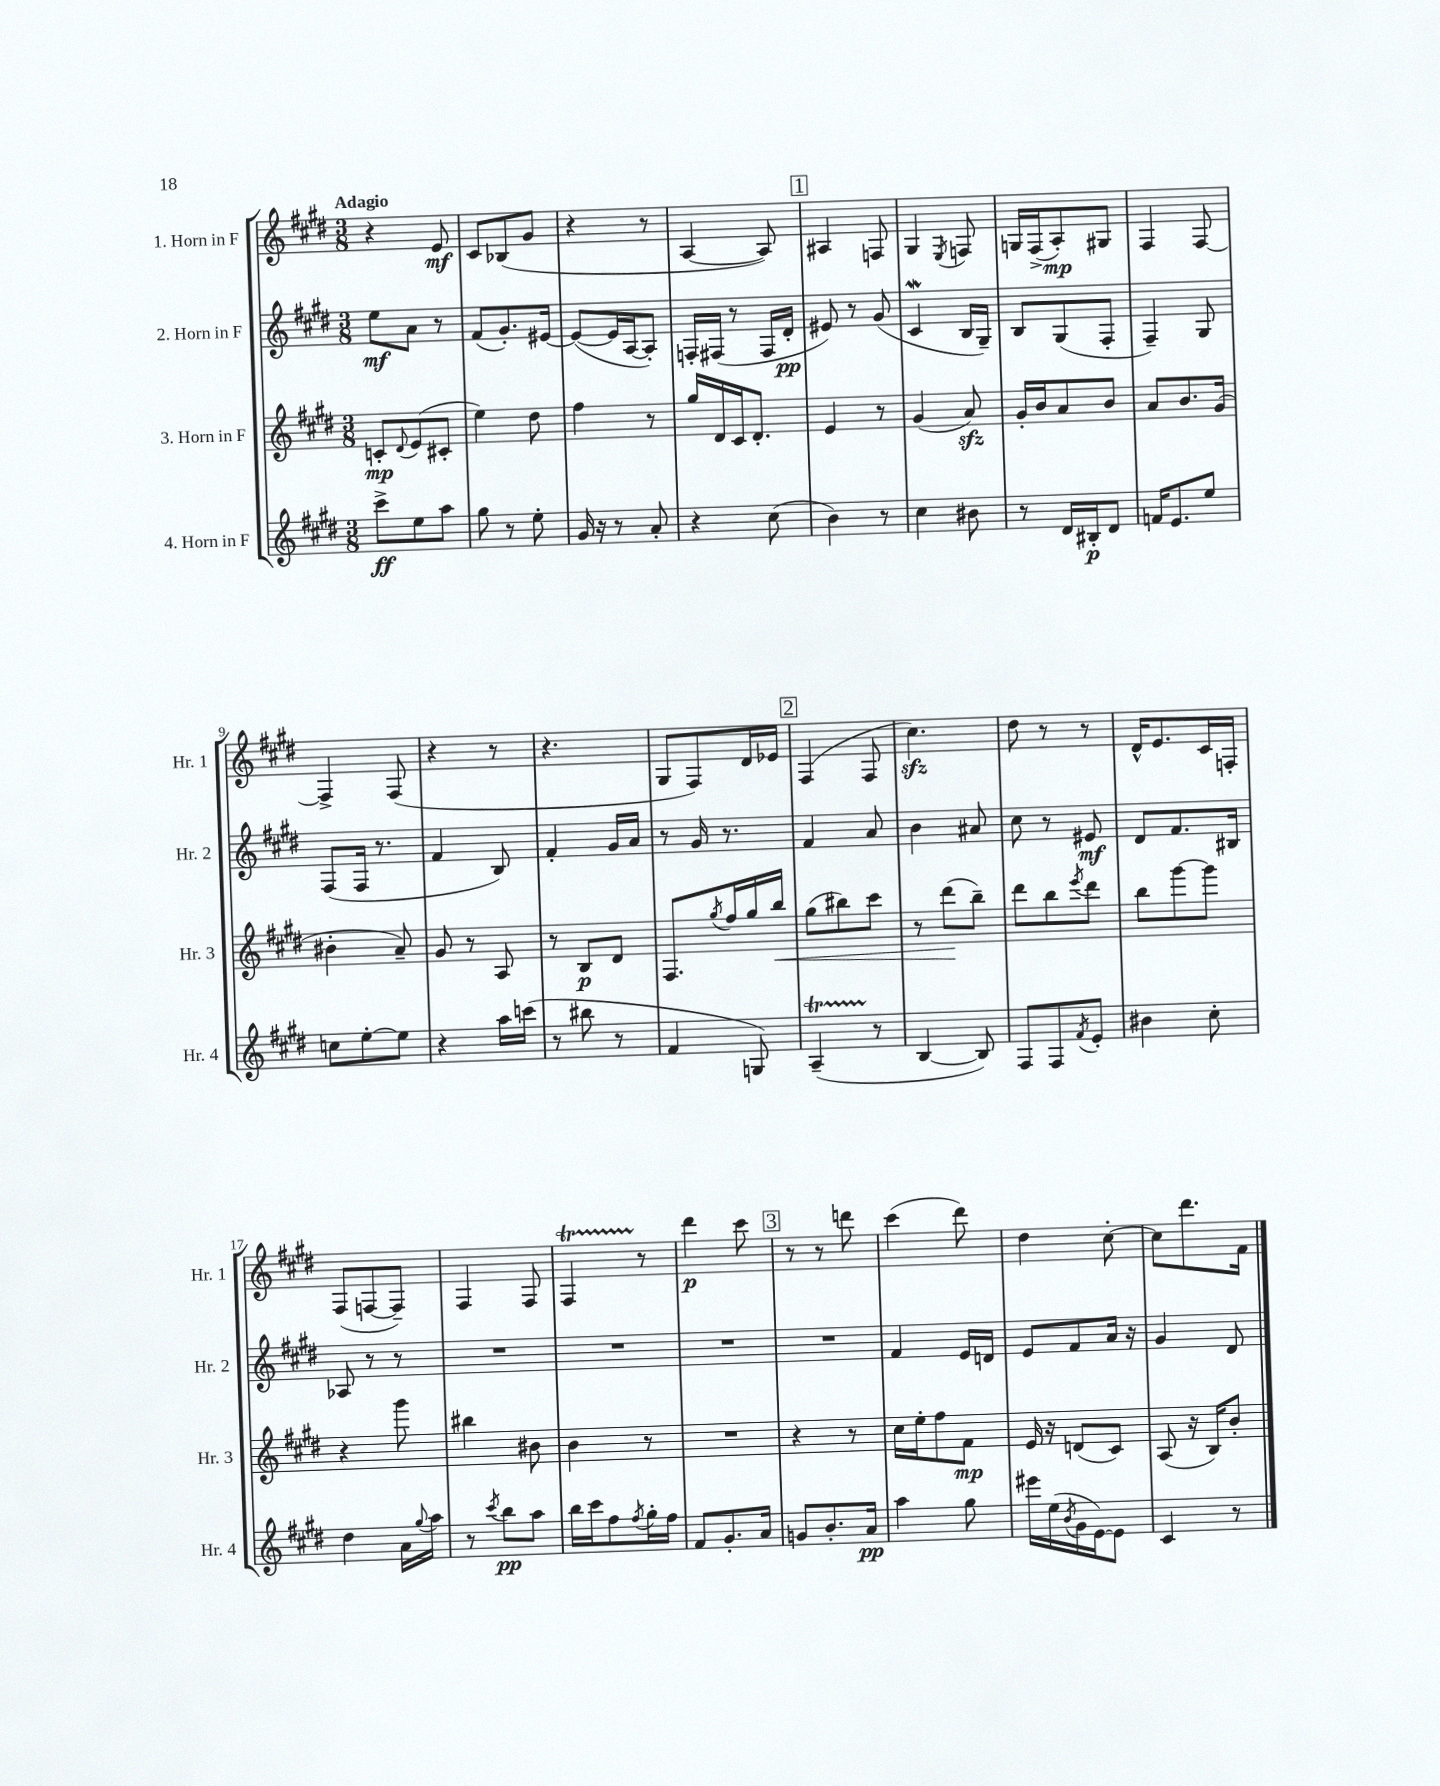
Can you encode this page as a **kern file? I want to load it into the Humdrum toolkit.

**kern	**dynam	**kern	**dynam	**kern	**dynam	**kern	**dynam
*part4	*part4	*part3	*part3	*part2	*part2	*part1	*part1
*staff4	*staff4	*staff3	*staff3	*staff2	*staff2	*staff1	*staff1
*I"4. Horn in F	*	*I"3. Horn in F	*	*I"2. Horn in F	*	*I"1. Horn in F	*
*I'Hr. 4	*	*I'Hr. 3	*	*I'Hr. 2	*	*I'Hr. 1	*
*clefG2	*	*clefG2	*	*clefG2	*	*clefG2	*
*k[f#c#g#d#]	*	*k[f#c#g#d#]	*	*k[f#c#g#d#]	*	*k[f#c#g#d#]	*
*M3/8	*	*M3/8	*	*M3/8	*	*M3/8	*
=1	=1	=1	=1	=1	=1	=1	=1
!	!	!	!	!	!	!LO:TX:a:B:t=Adagio	!
8ccc#^\L	ff	8cn'/L	mp	8ee\L	mf	4r	.
.	.	8qqd#/	.	.	.	.	.
8ee\	.	(8e/	.	8a\J	.	.	.
8aa\J	.	8c#X'/J	.	8r	.	8e/	mf
=2	=2	=2	=2	=2	=2	=2	=2
8gg#\	.	4ee\)	.	(8f#/L	.	8c#/L	.
8r	.	.	.	8.g#'/)	.	(8B-X/	.
8ee'\	.	8dd#\	.	.	.	8g#/J	.
.	.	.	.	[16e#X/Jk	.	.	.
=3	=3	=3	=3	=3	=3	=3	=3
16g#/	.	4ff#\	.	(8e#/L_	.	4r	.
16r	.	.	.	.	.	.	.
8r	.	.	.	16e#/L]	.	.	.
.	.	.	.	[16A/J	.	.	.
8a'/	.	8r	.	8A'/J])	.	8r	.
=4	=4	=4	=4	=4	=4	=4	=4
4r	.	16gg#/LL	.	16Fn'/LL	.	[4A/	.
.	.	16d#/	.	(16F#X/JJ	.	.	.
.	.	16c#/J	.	8r	.	.	.
.	.	8.d#'/J	.	.	.	.	.
(8cc#\	.	.	.	16F#/LL	.	8A/])	.
.	.	.	.	16d#'/JJ	pp	.	.
!!LO:REH:place=s1:t=1
=5	=5	=5	=5	=5	=5	=5	=5
4b\)	.	4e/	.	8e#X/)	.	4A#X/	.
.	.	.	.	8r	.	.	.
8r	.	8r	.	(8g#/	.	8Fn/	.
=6	=6	=6	=6	=6	=6	=6	=6
4cc#\	.	(4g#/	.	4c#W/	.	4G#/	.
.	.	.	.	.	.	8qE/	.
8b#X\	.	8azz/)	.	16B/LL	.	8Fn/	.
.	.	.	.	16G#~/JJ)	.	.	.
=7	=7	=7	=7	=7	=7	=7	=7
8r	.	16g#'/LL	.	8B/L	.	16Gn/LL	.
.	.	16b/J	.	.	.	(16F#^/J	.
16d#/LL	.	8a/	.	(8G#/	.	8A'/)	mp
16B#X'/J	p	.	.	.	.	.	.
8d#/J	.	8b/J	.	8F#'/J	.	8G#X/J	.
=8	=8	=8	=8	=8	=8	=8	=8
16fn/KL	.	8a/L	.	4F#~/)	.	4F#/	.
8.e/	.	.	.	.	.	.	.
.	.	8.b/	.	.	.	.	.
8ee/J	.	.	.	8G#/	.	[8F#/	.
.	.	(16g#/Jk	.	.	.	.	.
!!LO:LB:g=z
=9	=9	=9	=9	=9	=9	=9	=9
8ccn\L	.	4b#X'\	.	(8F#/L	.	4F#^/]	.
[8ee'\	.	.	.	16F#/Jk	.	.	.
.	.	.	.	8.r	.	.	.
8ee\J]	.	8a~/)	.	.	.	(8F#/	.
=10	=10	=10	=10	=10	=10	=10	=10
4r	.	8g#/	.	4f#/	.	4r	.
.	.	8r	.	.	.	.	.
16aa\LL	.	8A/	.	8B/)	.	8r	.
(16cccn\JJ	.	.	.	.	.	.	.
=11	=11	=11	=11	=11	=11	=11	=11
8r	.	8r	.	4f#'/	.	4.r	.
8bb#X\	.	8B/L	p	.	.	.	.
8r	.	8d#/J	.	16g#/LL	.	.	.
.	.	.	.	16a/JJ	.	.	.
=12	=12	=12	=12	=12	=12	=12	=12
4f#/	.	8.F#/L	.	8r	.	8G#/L	.
.	.	.	.	16g#/	.	8F#/)	.
.	.	8qgg#/	.	.	.	.	.
.	.	16ff#/L	.	8.r	.	.	.
8Gn/)	.	16gg#/	.	.	.	16d#/L	.
!	!	!	!LO:HP:b	!	!	!	!
.	.	16bb/JJ	<	.	.	16e-X/JJ	.
!!LO:REH:place=s1:t=2
=13	=13	=13	=13	=13	=13	=13	=13
(4AT~/	.	(8gg#\L	.	4f#/	.	(4F#/	.
.	.	8bb#X\)	.	.	.	.	.
8r	.	8ccc#\J	.	8a/	.	8F#/	.
=14	=14	=14	=14	=14	=14	=14	=14
[4B/	.	8r	.	4b\	.	4.cc#zz\)	.
.	.	(8ddd#\L	.	.	.	.	.
8B/])	.	8bb~\J)	[	8a#X/	.	.	.
=15	=15	=15	=15	=15	=15	=15	=15
8F#/L	.	8ddd#\L	.	8cc#\	.	8dd#\	.
8F#/	.	8bb\	.	8r	.	8r	.
8qf#/	.	8qeee/	.	.	.	.	.
8e'/J	.	8ddd#\J	.	8e#X/	mf	8r	.
=16	=16	=16	=16	=16	=16	=16	=16
4b#X\	.	8bb\L	.	8d#/L	.	16d#^^/KL	.
.	.	.	.	.	.	8.e/	.
.	.	[8ggg#\	.	8.f#/	.	.	.
8cc#'\	.	8ggg#\J]	.	.	.	16c#/L	.
.	.	.	.	16B#X/Jk	.	16Fn'/JJ	.
!!LO:LB:g=z
=17	=17	=17	=17	=17	=17	=17	=17
4dd#\	.	4r	.	8A-X/	.	(8F#/L	.
.	.	.	.	8r	.	[8Fn/	.
16a\LL	.	8ggg#\	.	8r	.	8F~/J])	.
8qqgg#/	.	.	.	.	.	.	.
16aa\JJ	.	.	.	.	.	.	.
=18	=18	=18	=18	=18	=18	=18	=18
8r	.	4bb#X\	.	4.r	.	4F#/	.
8qccc#/	.	.	.	.	.	.	.
8bb\L	pp	.	.	.	.	.	.
8aa\J	.	8b#X\	.	.	.	8F#/	.
=19	=19	=19	=19	=19	=19	=19	=19
16bb\LL	.	4b\	.	4.r	.	4F#T/	.
16ccc#\J	.	.	.	.	.	.	.
8ff#\	.	.	.	.	.	.	.
8qff#/	.	.	.	.	.	.	.
16gg#'\L	.	8r	.	.	.	8r	.
16ff#\JJ	.	.	.	.	.	.	.
=20	=20	=20	=20	=20	=20	=20	=20
8f#/L	.	4.r	.	4.r	.	4ddd#\	p
8.g#'/	.	.	.	.	.	.	.
.	.	.	.	.	.	8ccc#\	.
16a/Jk	.	.	.	.	.	.	.
!!LO:REH:place=s1:t=3
=21	=21	=21	=21	=21	=21	=21	=21
8gn/L	.	4r	.	4.r	.	8r	.
8.b'/	.	.	.	.	.	8r	.
.	.	8r	.	.	.	8dddn\	.
16a/Jk	pp	.	.	.	.	.	.
=22	=22	=22	=22	=22	=22	=22	=22
4aa\	.	16cc#\LL	.	4f#/	.	(4ccc#\	.
.	.	16ee'\J	.	.	.	.	.
.	.	8ff#\	.	.	.	.	.
8gg#\	.	8f#\J	mp	16e/LL	.	8ddd#\)	.
.	.	.	.	16dn/JJ	.	.	.
=23	=23	=23	=23	=23	=23	=23	=23
16eee#X\LL	.	16e/	.	8e/L	.	4dd#\	.
(16ee\	.	16r	.	.	.	.	.
8qb/	.	.	.	.	.	.	.
16g#\	.	(8dn/L	.	8f#/	.	.	.
[16e\J)	.	.	.	.	.	.	.
8e\J]	.	8c#/J)	.	16a/Jk	.	[8cc#'\	.
.	.	.	.	16r	.	.	.
=24	=24	=24	=24	=24	=24	=24	=24
4c#/	.	(8A/	.	4g#/	.	8cc#\L]	.
.	.	16r	.	.	.	8.ddd#\	.
.	.	16B/KL)	.	.	.	.	.
8r	.	8b'/J	.	8d#/	.	.	.
.	.	.	.	.	.	16f#\Jk	.
==	==	==	==	==	==	==	==
*-	*-	*-	*-	*-	*-	*-	*-
